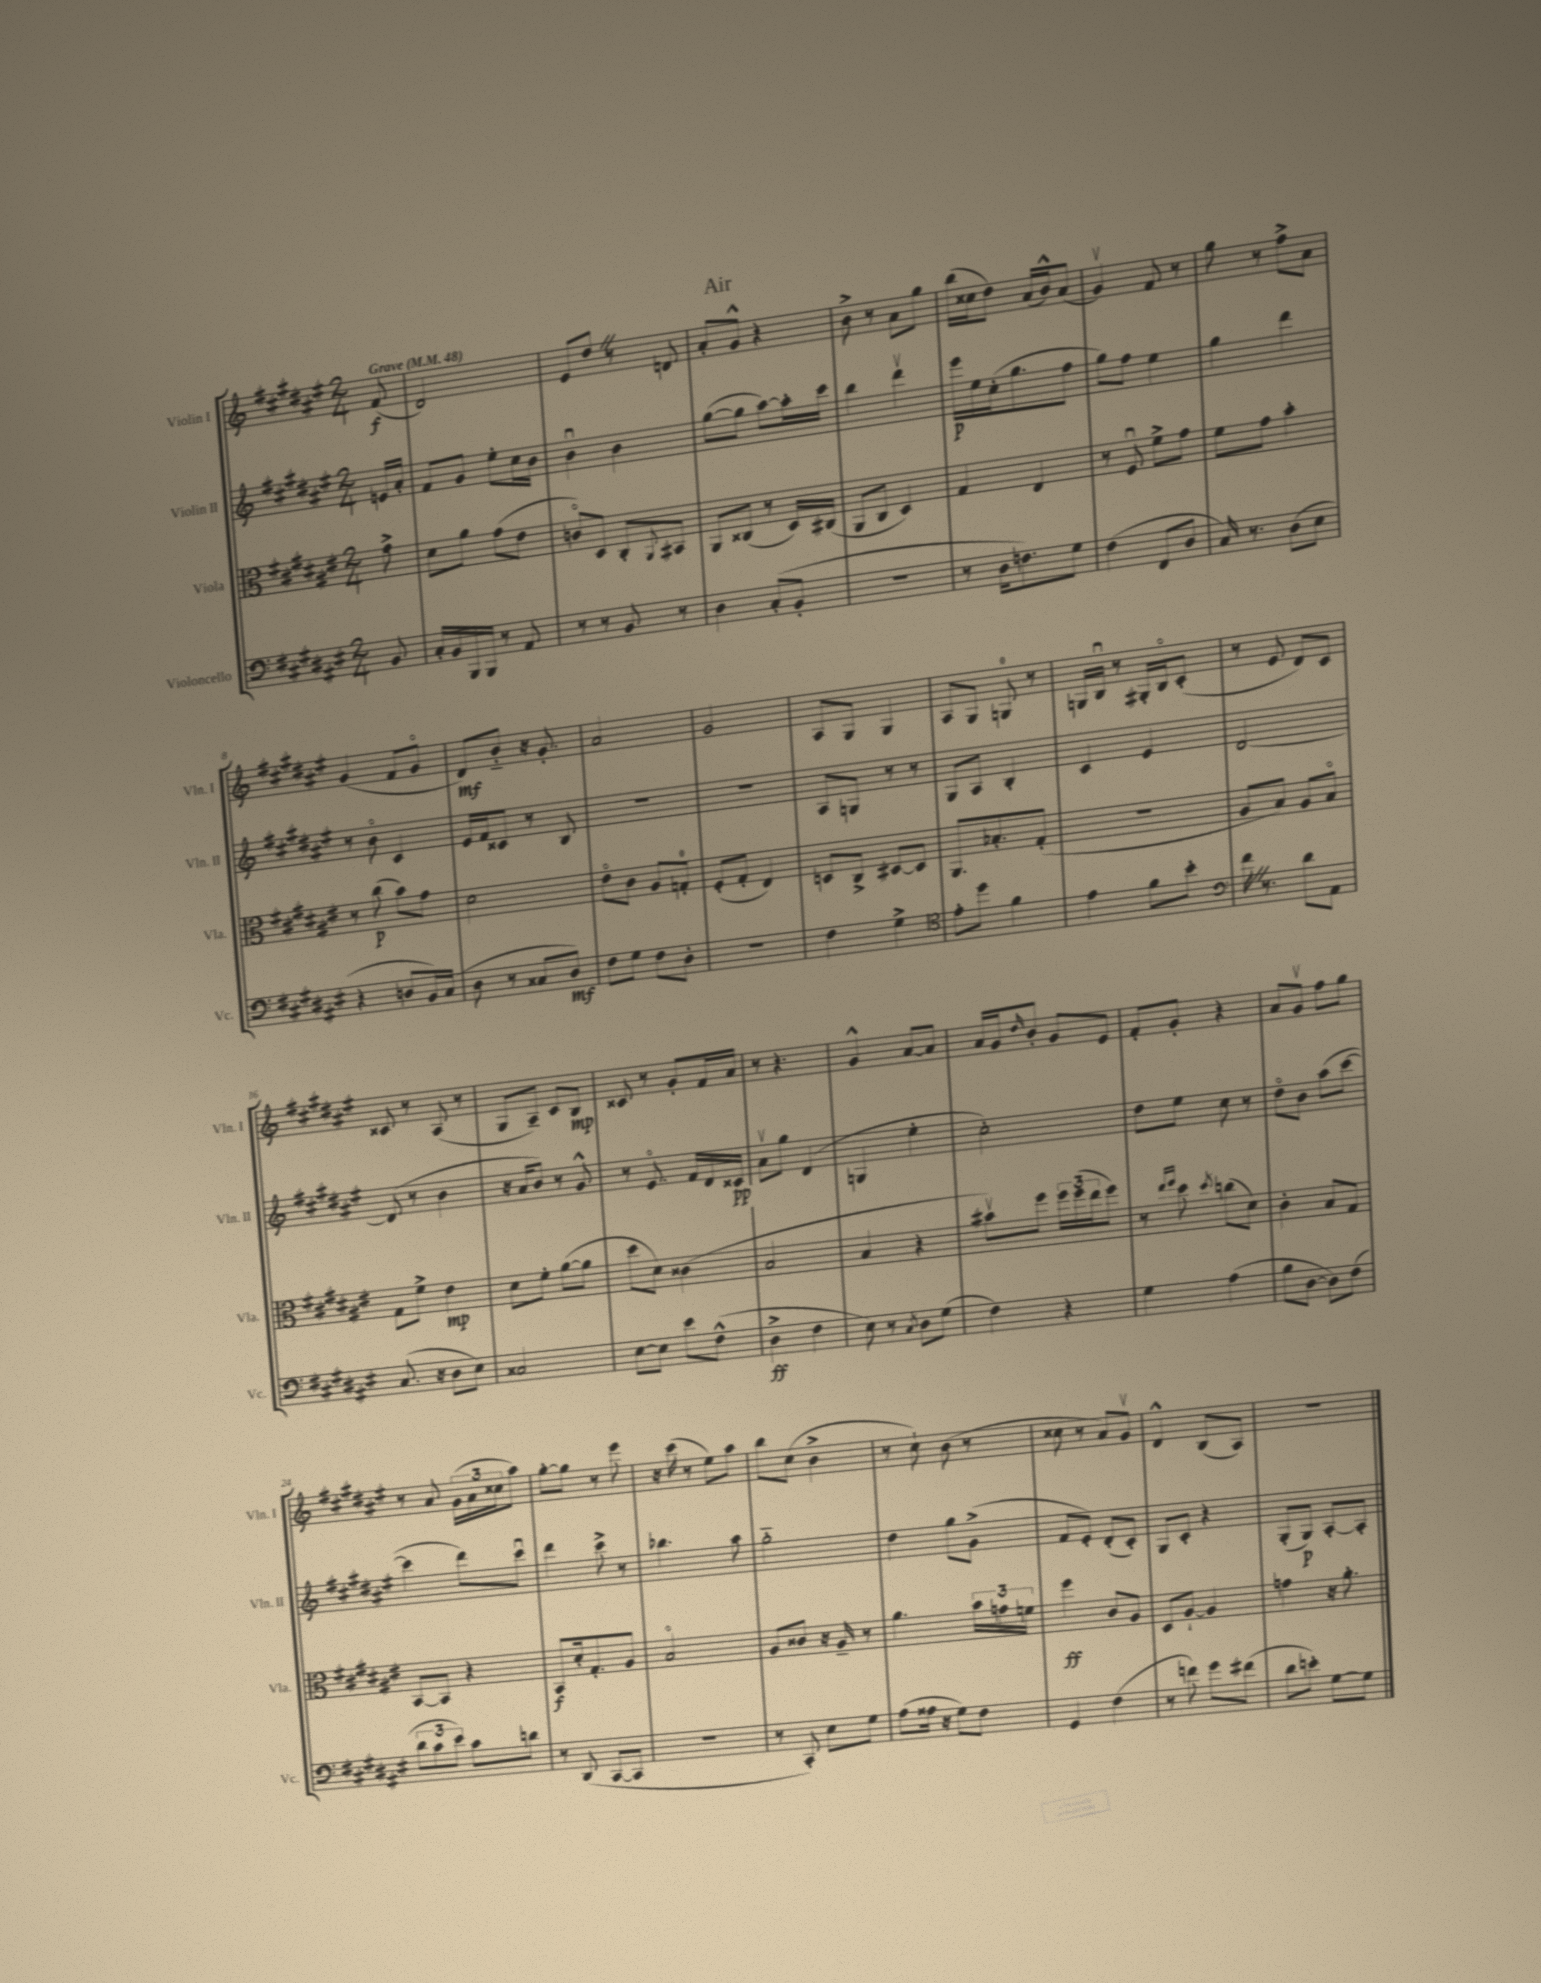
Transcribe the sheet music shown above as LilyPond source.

\header { title = "Air" }
<<
\new StaffGroup <<
\new Staff = "s0" \with { instrumentName = "Violin I" shortInstrumentName = "Vln. I" } {
    \clef treble \key fis \major \numericTimeSignature \time 2/4 \partial 8 \tempo "Grave" 4 = 48
    fis'8\f( |
    dis'2) |
    eis'8 dis''8 \once \override BreathingSign.text = \markup { \musicglyph "scripts.caesura.straight" } \breathe r8 d'8 |
    ais'8-. gis'8-^ r4 |
    b'8-> r8 ais'8 gis''8 |
    b''16( cisis''16 dis''8) ais'16( b'16-^) ais'8( |
    gis'4\upbow) fis'8 r8 |
    gis''8 r8 fis''8-> ais'8 |
    gis'4( fis'8 gis'8\flageolet |
    dis'8\mf) b'8-_ r16 gis'8.-. |
    ais'2 |
    gis'2 |
    ais8 gis8 gis4 |
    ais8 gis8 g8-0 r8 |
    g16 b16\downbow r8 gis16-. b16\flageolet cis'8-.( |
    r8 eis'8 dis'8) cis'8 |
    cisis'8 r8 ais8( r8 |
    gis8 ais8--) cis'8 b8\mp |
    cisis'8 r8 gis'8-. fis'16 ais'16 |
    r8 r4. |
    gis'4-^ ais'8~ ais'8 |
    ais'16 gis'16 \grace { dis''16 } b'8-. gis'8 eis'8 |
    fis'8-. gis'8-. r4 |
    ais'8 gis'8\upbow fis''8 gis''8 |
    r8 ais'8 \tuplet 3/2 { gis'16( ais'16 cisis''16 } ais''8) |
    gis''8~-. gis''8 r8 eis'''8 |
    r16 cis'''16( r8 eis''8) ais''8 |
    b''8 cis''8( b'4-> |
    r8 cis''8-!) b'8( r8 |
    cisis''8 r8 ais'8) gis'8\upbow |
    dis'4-^ b8( ais8) |
    r2 \bar "|." |
}
\new Staff = "s1" \with { instrumentName = "Violin II" shortInstrumentName = "Vln. II" } {
    \clef treble \key fis \major \numericTimeSignature \time 2/4 \partial 8
    e'16 ais'16-. |
    fis'8 gis'8 eis''8-. cis''16 b'16 |
    b'4\downbow b'4 |
    gis''8~( gis''8 ais''8~) ais''16-. cis'''16 |
    b''4 dis'''4\upbow |
    eis'''16\p eis''16 cis''16-.( gis''8. fis''8 |
    gis''8) fis''8 eis''4 |
    gis''4 dis'''4 |
    r8 b'8\flageolet cis'4 |
    eis'16 fis'16 cisis'8 r8 b8 |
    R2 |
    R2 |
    ais8 g8 r8 r8 |
    gis8 ais8 b4-. |
    cis'4 eis'4 |
    dis'2~ |
    dis'8( r8 b'4 |
    r16 ais'16 b'8) r8 gis'8-^ |
    r8 eis'8.\flageolet fis'16 dis'16 cisis'16\pp |
    ais'8\upbow gis''8 dis'4( |
    g4 eis''4-. |
    cis''2-.) |
    dis''8 eis''8 cis''8 r8 |
    dis''8\flageolet b'8 ais''8( cis'''8~ |
    cis'''4 dis'''8) cis'''8\downbow |
    dis'''4 cis'''8-> r8 |
    bes''4. ais''8 |
    gis''2-_ |
    dis''4 gis''8 gis'8->( |
    fis'8 eis'8-.) dis'8-.( cis'8-.) |
    gis8 cis'8-. r4 |
    gis8-.( gis8\p) ais8~-. ais8-. \bar "|." |
}
\new Staff = "s2" \with { instrumentName = "Viola" shortInstrumentName = "Vla." } {
    \clef alto \key fis \major \numericTimeSignature \time 2/4 \partial 8
    gis'8-> |
    dis'8 ais'8 gis'8( eis'8 |
    c'8\flageolet) dis8 cis8-. \appoggiatura { ais,8 } bis,8 |
    ais,8 cisis8( r8 dis16) cis16( |
    ais,8 cis8 dis4) |
    gis4 eis4 |
    r8 fis8\downbow fis'8-> gis'8 |
    fis'8 gis'8 b'4-. |
    r8 cis''8\p( b'8) gis'8 |
    dis'2 |
    eis'8\flageolet cis'8 ais8 g8-0-. |
    fis8-.( gis8-. eis4) |
    d8 cis8-> dis8~ dis8 |
    ais,8. bes8.-. gis8-.( |
    R2 |
    ais8 b8) ais8 b8\flageolet |
    gis8 fis'8-> eis'4\mp |
    dis'8 fis'8-. ais'8~( ais'8 |
    dis''8 dis'8) cisis'4( |
    b2 |
    b4 r4 |
    bis'8\upbow) fis''8 \tuplet 3/2 { fis''16 fis''16( eis''16 } fis''8) |
    r8 \grace { eis''16 fis''16 } dis''8 \acciaccatura { dis''8 } c''8( dis'8) |
    cis'4-. b8 gis8 |
    b,8~ b,8 r4 |
    b,8\f dis'16-. gis8.-. ais8 |
    b2\flageolet |
    ais8 cisis'8 r16 ais16-- r8 |
    ais'4. \tuplet 3/2 { b'16 g'16 f'16 } |
    fis''4\ff cis'8 ais8 |
    dis8 ais8~-! ais4 |
    g'4 r16 ais'8.-. \bar "|." |
}
\new Staff = "s3" \with { instrumentName = "Violoncello" shortInstrumentName = "Vc." } {
    \clef bass \key fis \major \numericTimeSignature \time 2/4 \partial 8
    b,8 |
    cis16-. b,16 b,,16 b,,16 r8 ais,8 |
    r8 r8 b,8 r8 |
    dis4 cis8-.( b,8-. |
    R2 |
    r8 dis16 f8.) gis8 |
    fis4( fis,8 dis8 |
    cis16) r8. dis8( eis8 |
    r4 d8 b,16) cis16( |
    dis8 r8 cisis8 dis8\mf) |
    fis8 gis8 fis8 dis8-. |
    r2 |
    fis4 gis4-> |
    \clef tenor eis'8-. dis''8 fis'4 |
    eis'4 fis'8 b'8-. |
    \clef bass fis'16 \once \override BreathingSign.text = \markup { \musicglyph "scripts.caesura.straight" } \breathe r8. dis'8 ais,8 |
    cis8.( r16 dis8 eis8) |
    cisis2 |
    eis8~ eis8 eis'8 fis8-^( |
    dis4->\ff fis4 |
    eis8) r8 \acciaccatura { cis8 } dis8 gis8( |
    fis4) r4 |
    gis4 ais4( |
    b8 dis8~ dis8) fis8( |
    \tuplet 3/2 { dis'8 cis'8 eis'8) } cis'8 d'8 |
    r8 dis,8( cis,8~ cis,8 |
    r2 |
    r8 cis,8-.) eis8 gis8 |
    ais8( aisis16 r16 gis8) fis8 |
    gis,4 fis4( |
    r8 f'8) gis'8 fis'8( |
    dis'8 e'8-.) gis8~ gis8 \bar "|." |
}
>>
>>
